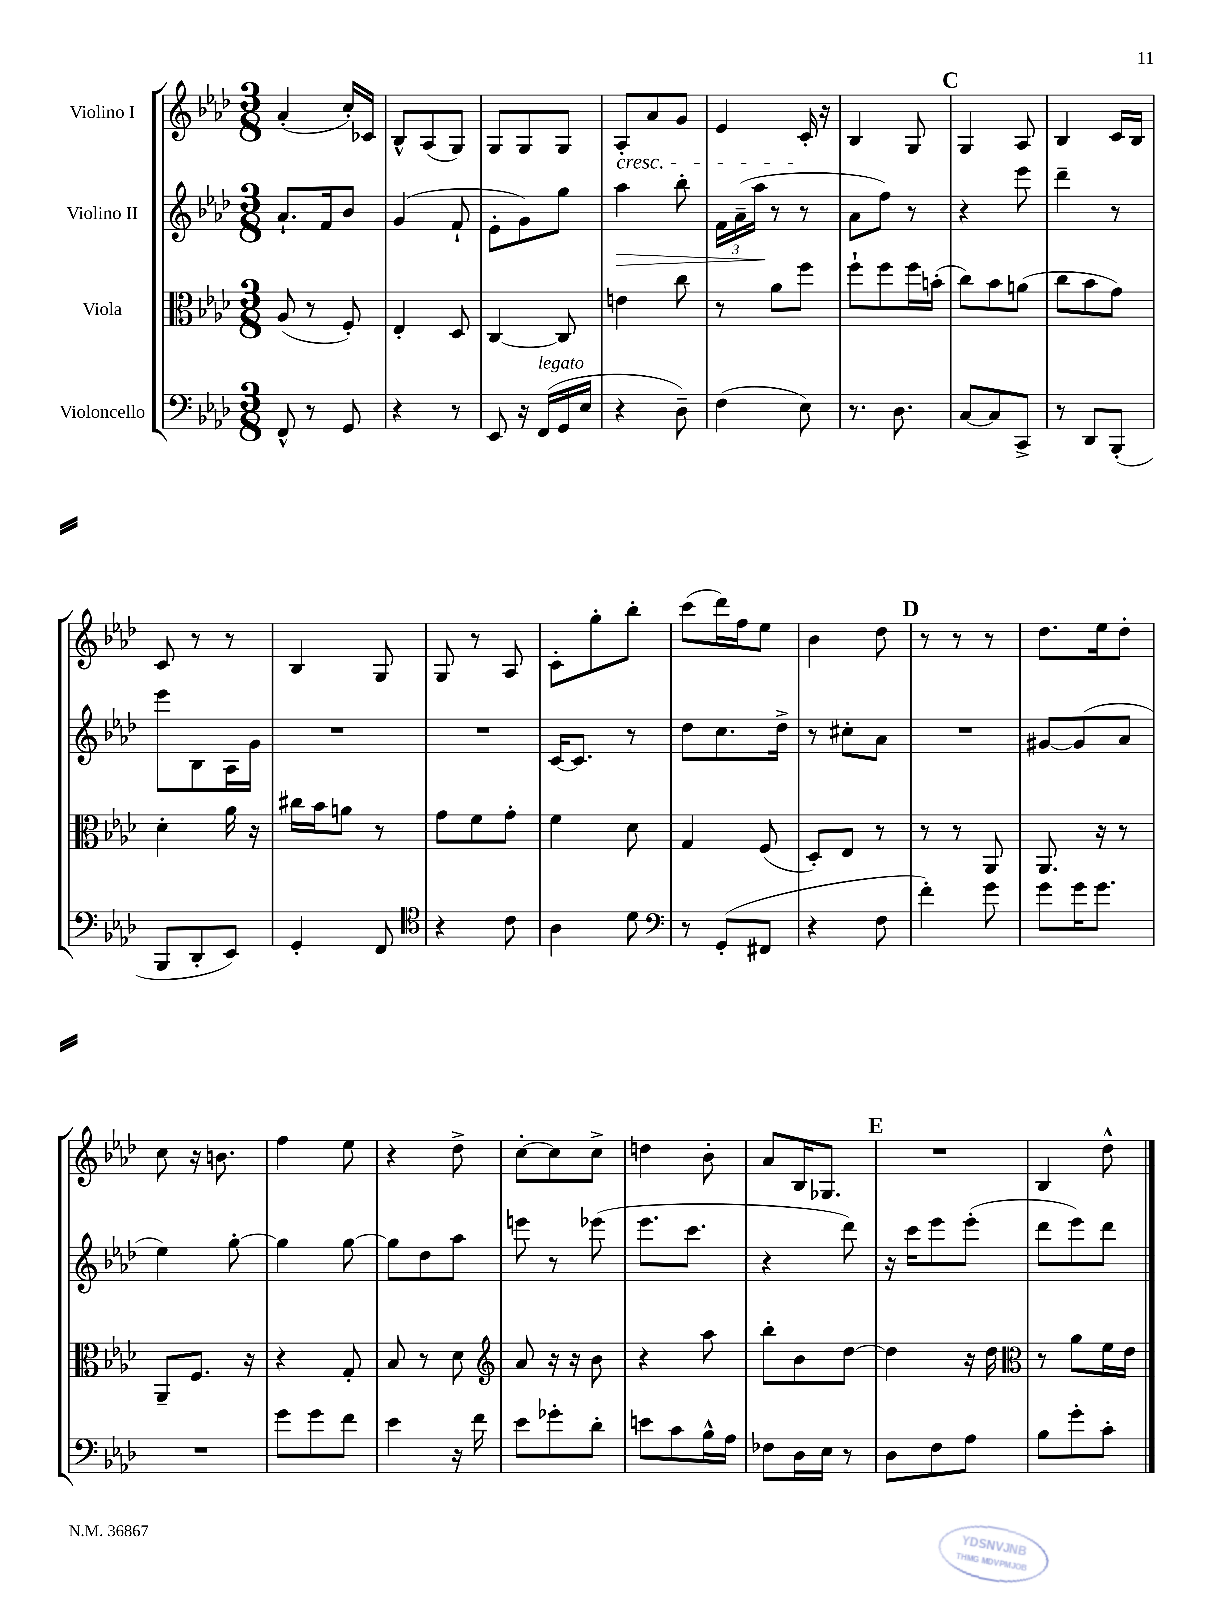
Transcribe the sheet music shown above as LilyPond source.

<<
\new StaffGroup <<
\new Staff = "s0" \with { instrumentName = "Violino I" } {
    \clef treble \key aes \major \numericTimeSignature \time 3/8
    aes'4-.( c''16-.) ces'16 |
    bes8-^ aes8( g8) |
    g8 g8 g8 |
    aes8-.\cresc aes'8 g'8 |
    ees'4 c'16-.\! r16 |
    bes4 g8 |
    \mark \markup { \bold "C" } g4 aes8 |
    bes4 c'16 bes16 |
    c'8 r8 r8 |
    bes4 g8 |
    g8 r8 aes8 |
    c'8-. g''8-. bes''8-. |
    c'''8( des'''16) f''16 ees''8 |
    bes'4 des''8 |
    \mark \markup { \bold "D" } r8 r8 r8 |
    des''8. ees''16 des''8-. |
    c''8 r16 b'8. |
    f''4 ees''8 |
    r4 des''8-> |
    c''8~-. c''8 c''8-> |
    d''4 bes'8-. |
    aes'8 bes16 ges8. |
    \mark \markup { \bold "E" } R4. |
    bes4 des''8-^ \bar "|." |
}
\new Staff = "s1" \with { instrumentName = "Violino II" } {
    \clef treble \key aes \major \numericTimeSignature \time 3/8
    aes'8.-! f'16 bes'8 |
    g'4( f'8-! |
    ees'8-. g'8) g''8 |
    aes''4\> bes''8-. |
    \tuplet 3/2 { f'16 aes'16--( aes''16\! } r8 r8 |
    aes'8 f''8) r8 |
    \mark \markup { \bold "C" } r4 ees'''8 |
    des'''4-- r8 |
    ees'''8 bes8 aes16 g'16 |
    R4. |
    R4. |
    c'16~ c'8. r8 |
    des''8 c''8. des''16-> |
    r8 cis''8-. aes'8 |
    \mark \markup { \bold "D" } R4. |
    gis'8~ gis'8( aes'8 |
    ees''4) g''8~-. |
    g''4 g''8~ |
    g''8 des''8 aes''8 |
    e'''8 r8 ees'''8( |
    ees'''8. c'''8. |
    r4 des'''8) |
    \mark \markup { \bold "E" } r16 c'''16 ees'''8 ees'''8-.( |
    des'''8 ees'''8) des'''8 \bar "|." |
}
\new Staff = "s2" \with { instrumentName = "Viola" } {
    \clef alto \key aes \major \numericTimeSignature \time 3/8
    aes8( r8 f8-.) |
    ees4-. des8 |
    c4~ c8 |
    e'4 c''8 |
    r8 aes'8 f''8 |
    f''8-! f''8 f''16 b'16-.( |
    \mark \markup { \bold "C" } c''8) bes'8 a'8( |
    c''8 bes'8 g'8) |
    des'4-. aes'16 r16 |
    cis''16 bes'16 a'8 r8 |
    g'8 f'8 g'8-. |
    f'4 des'8 |
    g4 f8( |
    des8-.) ees8 r8 |
    \mark \markup { \bold "D" } r8 r8 aes,8 |
    aes,8. r16 r8 |
    aes,8-- f8. r16 |
    r4 g8-. |
    bes8 r8 des'8 |
    \clef treble aes'8 r16 r16 bes'8 |
    r4 aes''8 |
    bes''8-. bes'8 des''8~ |
    \mark \markup { \bold "E" } des''4 r16 des''16 |
    \clef alto r8 aes'8 f'16 ees'16 \bar "|." |
}
\new Staff = "s3" \with { instrumentName = "Violoncello" } {
    \clef bass \key aes \major \numericTimeSignature \time 3/8
    f,8-^ r8 g,8 |
    r4 r8 |
    ees,8 r16 f,16^\markup { \italic "legato" }( g,16 ees16 |
    r4 des8--) |
    f4( ees8) |
    r8. des8. |
    \mark \markup { \bold "C" } c8~ c8 c,8-> |
    r8 des,8 bes,,8-.( |
    bes,,8 des,8-. ees,8) |
    g,4-. f,8 |
    \clef tenor r4 c'8 |
    aes4 des'8 |
    \clef bass r8 g,8-.( fis,8 |
    r4 f8 |
    \mark \markup { \bold "D" } f'4-.) g'8 |
    g'8 g'16 g'8. |
    R4. |
    g'8 g'8 f'8 |
    ees'4 r16 f'16 |
    ees'8 ges'8-. des'8-. |
    e'8 c'8 bes16-^ aes16 |
    fes8 des16 ees16 r8 |
    \mark \markup { \bold "E" } des8 f8 aes8 |
    bes8 g'8-. c'8-. \bar "|." |
}
>>
>>
\layout { \context { \Score \remove "Bar_number_engraver" } }
